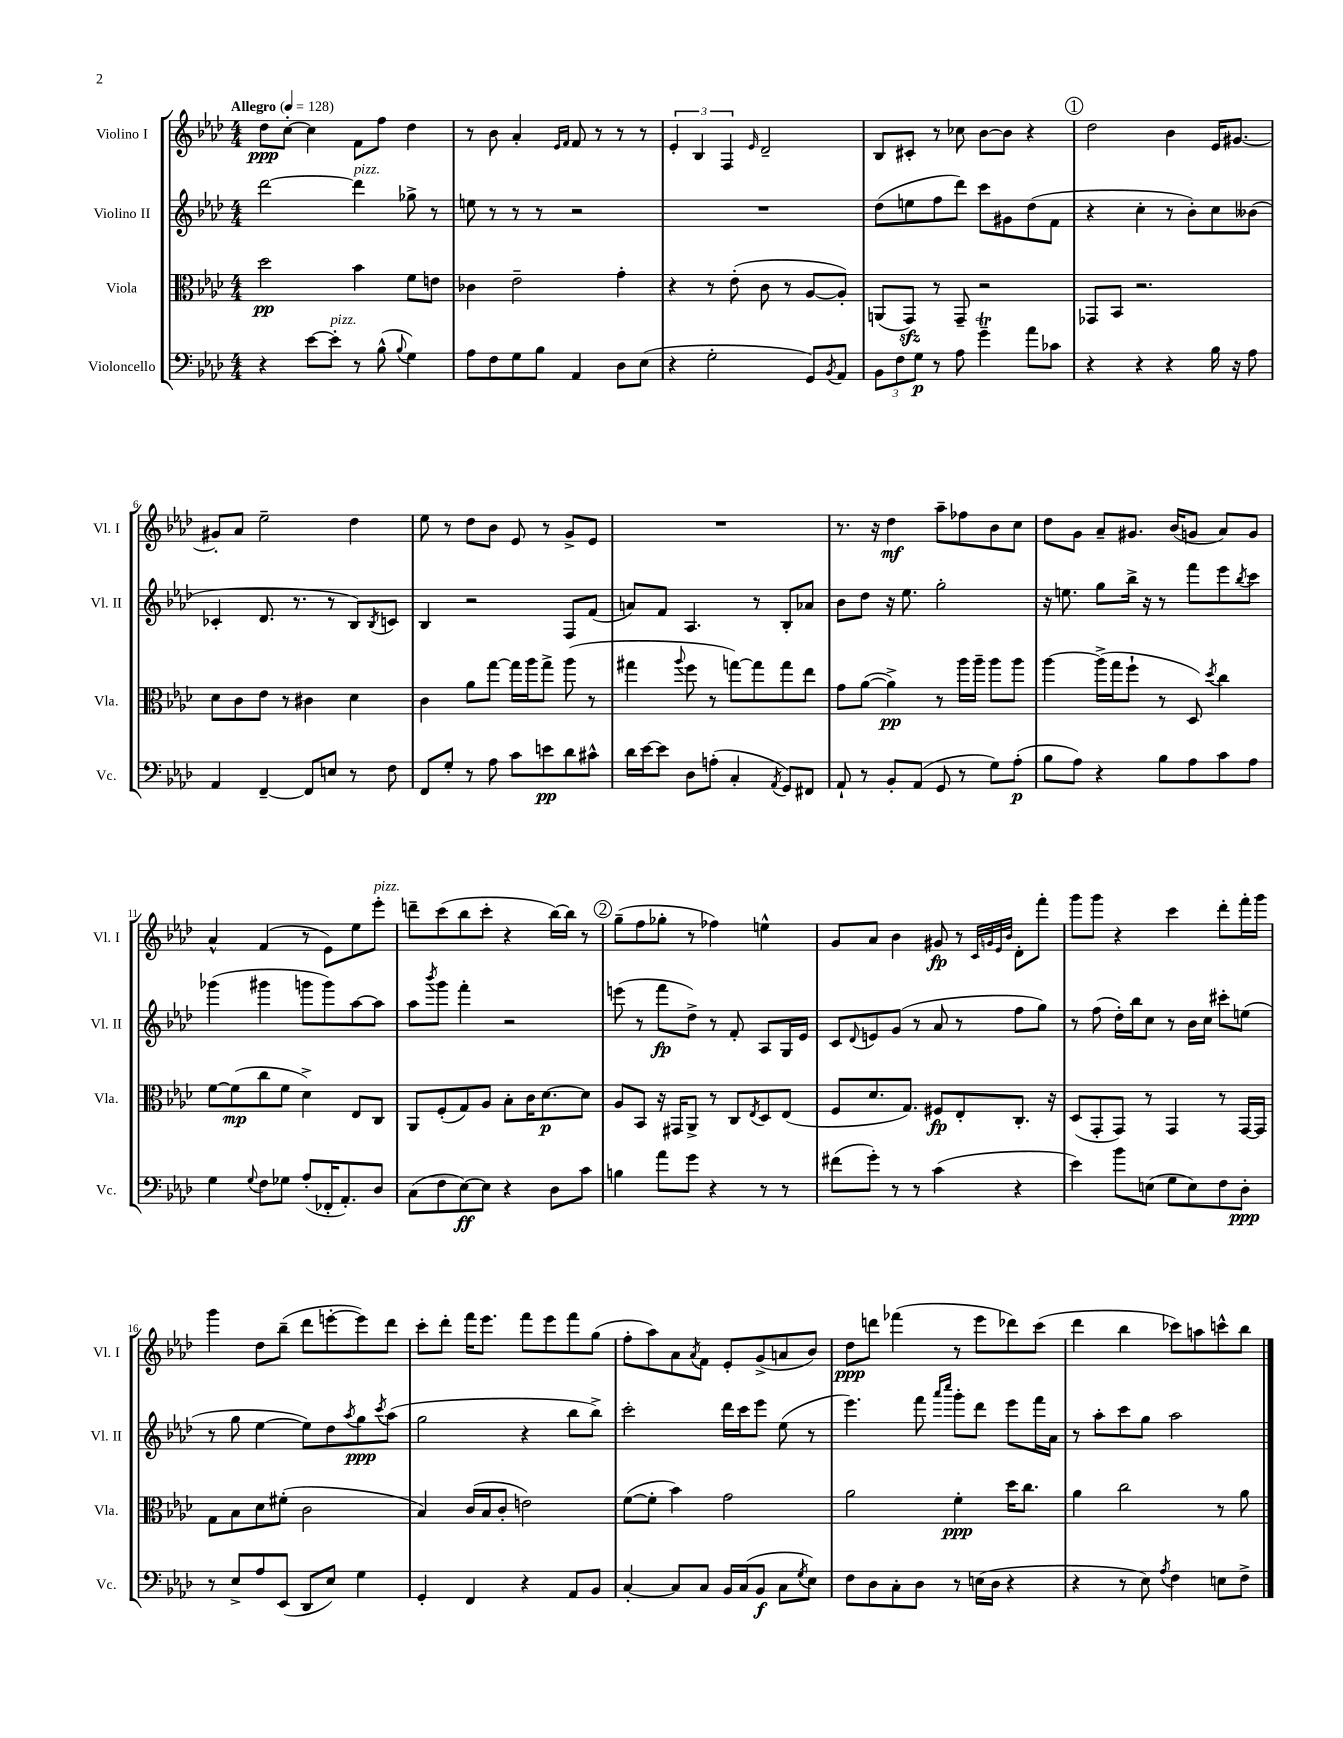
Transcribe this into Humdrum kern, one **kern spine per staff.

**kern	**dynam	**kern	**dynam	**kern	**dynam	**kern	**dynam
*part4	*part4	*part3	*part3	*part2	*part2	*part1	*part1
*staff4	*staff4	*staff3	*staff3	*staff2	*staff2	*staff1	*staff1
*I"Violoncello	*	*I"Viola	*	*I"Violino II	*	*I"Violino I	*
*I'Vc.	*	*I'Vla.	*	*I'Vl. II	*	*I'Vl. I	*
*clefF4	*	*clefC3	*	*clefG2	*	*clefG2	*
*k[b-e-a-d-]	*	*k[b-e-a-d-]	*	*k[b-e-a-d-]	*	*k[b-e-a-d-]	*
*M4/4	*	*M4/4	*	*M4/4	*	*M4/4	*
*MM128	*	*MM128	*	*MM128	*	*MM128	*
=1	=1	=1	=1	=1	=1	=1	=1
!	!	!	!	!	!	!LO:TX:a:B:t=Allegro	!
4r	.	2dd-\	pp	[2ddd-\	.	8dd-\L	ppp
.	.	.	.	.	.	[8cc'\J	.
[8e-\L	.	.	.	.	.	4cc\]	.
!LO:TX:a:i:t=pizz.	!	!	!	!	!	!	!
8e-'\J]	.	.	.	.	.	.	.
!	!	!	!	!LO:TX:a:i:t=pizz.	!	!	!
8r	.	4b-\	.	4ddd-\]	.	8f\L	.
(8B-^^\	.	.	.	.	.	8ff\J	.
8qqB-/	.	.	.	.	.	.	.
4G\)	.	8f\L	.	8gg-X^\	.	4dd-\	.
.	.	8en\J	.	8r	.	.	.
=2	=2	=2	=2	=2	=2	=2	=2
8A-\L	.	4c-X\	.	8een\	.	8r	.
8F\	.	.	.	8r	.	8b-\	.
8G\	.	2e-~\	.	8r	.	4a-'/	.
8B-\J	.	.	.	8r	.	.	.
.	.	.	.	.	.	16qqe-/LL	.
.	.	.	.	.	.	16qqf/JJ	.
4AA-/	.	.	.	2r	.	8f/	.
.	.	.	.	.	.	8r	.
8D-\L	.	4g'\	.	.	.	8r	.
(8E-\J	.	.	.	.	.	8r	.
=3	=3	=3	=3	=3	=3	=3	=3
4r	.	4r	.	1r	.	6e-'/	.
.	.	.	.	.	.	6B-/	.
2G'\	.	8r	.	.	.	.	.
.	.	.	.	.	.	6F/	.
.	.	(8e-'\	.	.	.	.	.
.	.	.	.	.	.	16qqe-/	.
.	.	8c\	.	.	.	2d-~/	.
.	.	8r	.	.	.	.	.
8GG/L)	.	[8A-/L	.	.	.	.	.
8qBB-/	.	.	.	.	.	.	.
8AA-/J	.	8A-'/J])	.	.	.	.	.
=4	=4	=4	=4	=4	=4	=4	=4
12BB-\L	.	(8AAn/L	.	(8dd-\L	.	8B-/L	.
12F\	.	.	.	.	.	.	.
.	.	8GGzz/J)	.	8een\	.	8c#X'/J	.
12G\J	p	.	.	.	.	.	.
8r	.	8r	.	8ff\	.	8r	.
8A-\	.	8GG~/	.	8ddd-\J)	.	8cc-X\	.
4gt~\	.	2r	.	8ccc\L	.	[8b-\L	.
.	.	.	.	8g#X\	.	8b-\J]	.
8a-\L	.	.	.	(8dd-\	.	4r	.
8c-X\J	.	.	.	8f\J	.	.	.
!!LO:REH:place=s1:t=1
=5	=5	=5	=5	=5	=5	=5	=5
4r	.	8GG-X/L	.	4r	.	2dd-\	.
.	.	8BB-/J	.	.	.	.	.
4r	.	2.r	.	4cc'\	.	.	.
4r	.	.	.	8r	.	4b-\	.
.	.	.	.	8b-'\L)	.	.	.
16B-\	.	.	.	8cc\	.	16e-/KL	.
16r	.	.	.	.	.	[8.g#X/J	.
8A-\	.	.	.	(8b--X\J	.	.	.
!!LO:LB:g=z
=6	=6	=6	=6	=6	=6	=6	=6
4AA-/	.	8d-\L	.	4c-X'/	.	8g#X'/L]	.
.	.	8c\	.	.	.	8a-/J	.
[4FF~/	.	8e-\J	.	8.d-/	.	2ee-~\	.
.	.	8r	.	.	.	.	.
.	.	.	.	8.r	.	.	.
8FF/L]	.	4c#X\	.	.	.	.	.
8En/J	.	.	.	8r	.	.	.
8r	.	4d-\	.	8B-/L)	.	4dd-\	.
.	.	.	.	8qB-/	.	.	.
8F\	.	.	.	8cn/J	.	.	.
=7	=7	=7	=7	=7	=7	=7	=7
8FF/L	.	4c\	.	4B-/	.	8ee-\	.
8G'/J	.	.	.	.	.	8r	.
8r	.	8a-\L	.	2r	.	8dd-\L	.
8A-\	.	[8gg\J	.	.	.	8b-\J	.
8c\L	.	16gg\LL]	.	.	.	8e-/	.
.	.	16aa-\J	.	.	.	.	.
8en\	pp	8gg^\J	.	.	.	8r	.
8d-\	.	(8aa-\	.	8F/L	.	8g^/L	.
8c#X^^\J	.	8r	.	(8f/J	.	8e-/J	.
=8	=8	=8	=8	=8	=8	=8	=8
16d-\LL	.	4gg#X\	.	8an/L)	.	1r	.
[16e-\J	.	.	.	.	.	.	.
8e-\J]	.	.	.	8f/J	.	.	.
.	.	8qqaa-/	.	.	.	.	.
8D-\L	.	8ff\	.	4.A-/	.	.	.
(8An'\J	.	8r	.	.	.	.	.
4C'/	.	[8ggn\L)	.	.	.	.	.
.	.	8gg\]	.	8r	.	.	.
8qAA-/	.	.	.	.	.	.	.
8GG/L)	.	8gg\	.	8B-'/L	.	.	.
8FF#X/J	.	8ee-\J	.	8a-X/J	.	.	.
=9	=9	=9	=9	=9	=9	=9	=9
8AA-`/	.	8g\L	.	8b-\L	.	8.r	.
8r	.	([8a-\J	.	8dd-\J	.	.	.
.	.	.	.	.	.	16r	.
8BB-'/L	.	4a-^\])	pp	16r	.	4dd-\	mf
.	.	.	.	8.ee-\	.	.	.
(8AA-/J	.	.	.	.	.	.	.
8GG/	.	8r	.	2gg'\	.	8aa-~\L	.
8r	.	16aa-\LL	.	.	.	8ff-X\	.
.	.	16aa-~\JJ	.	.	.	.	.
8G\L)	.	8aa-\L	.	.	.	8b-\	.
(8A-'\J	p	8aa-\J	.	.	.	8cc\J	.
=10	=10	=10	=10	=10	=10	=10	=10
8B-\L	.	[4aa-\	.	16r	.	8dd-\L	.
.	.	.	.	8.een\	.	.	.
8A-\J)	.	.	.	.	.	8g\J	.
4r	.	(16aa-^\LL]	.	8gg\L	.	8a-~/L	.
.	.	16gg\J	.	.	.	.	.
.	.	8ff`\J	.	16bb-^\Jk	.	8.g#X/J	.
.	.	.	.	16r	.	.	.
8B-\L	.	8r	.	8r	.	.	.
.	.	.	.	.	.	(16b-/KL	.
8A-\	.	8D-/)	.	8fff\L	.	8gn/J	.
.	.	8qdd-/	.	.	.	.	.
8c\	.	4cc\	.	8eee-\	.	8a-/L)	.
.	.	.	.	8qbb-/	.	.	.
8A-\J	.	.	.	8ccc\J	.	8g/J	.
!!LO:LB:g=z
=11	=11	=11	=11	=11	=11	=11	=11
4G\	.	[8f\L	.	(4ggg-X\	.	4a-^^/	.
.	.	(8f\]	mp	.	.	.	.
8qqG/	.	.	.	.	.	.	.
8F\L	.	8cc\	.	4ggg#X\	.	(4f/	.
8G-X\J	.	8f\J	.	.	.	.	.
(8A-'/L	.	4d-^\)	.	8gggn\L	.	8r	.
16FF-X'/K	.	.	.	8ggg\)	.	8e-\L)	.
8.AA-'/)	.	.	.	.	.	.	.
.	.	8E-/L	.	[8aa-\	.	8ee-\	.
!	!	!	!	!	!	!LO:TX:a:i:t=pizz.	!
8D-/J	.	8C/J	.	8aa-\J]	.	8eee-'\J	.
=12	=12	=12	=12	=12	=12	=12	=12
(8C\L	.	8AA-/L	.	8aa-\L	.	8dddn~\L	.
.	.	.	.	8qbbb-/	.	.	.
8F\	.	(8F'/	.	8ggg\J	.	(8ccc\	.
[8E-\)	ff	8G/)	.	4fff'\	.	8bb-\	.
8E-\J]	.	8A-/J	.	.	.	8ccc'\J	.
4r	.	8B-'\L	.	2r	.	4r	.
.	.	16c\K	.	.	.	.	.
.	.	[8.d-\	p	.	.	.	.
8D-\L	.	.	.	.	.	[16bb-\LL)	.
.	.	.	.	.	.	16bb-\JJ]	.
8c\J	.	8d-\J]	.	.	.	8r	.
!!LO:REH:place=s1:t=2
=13	=13	=13	=13	=13	=13	=13	=13
4Bn\	.	8A-/L	.	(8eeen\	.	(8gg~\L	.
.	.	8BB-/J	.	8r	.	8ff\	.
8a-\L	.	16r	.	8fff\L	fp	8gg-X'\J	.
.	.	16GG#X/KL	.	.	.	.	.
8g\J	.	8AA-^/J	.	8dd-^\J)	.	8r	.
4r	.	8r	.	8r	.	4ff-X\)	.
.	.	8C/L	.	8f'/	.	.	.
.	.	8qE-/	.	.	.	.	.
8r	.	8D-/	.	8A-/L	.	4een^^\	.
8r	.	(8E-/J	.	16G/L	.	.	.
.	.	.	.	16e-/JJ	.	.	.
=14	=14	=14	=14	=14	=14	=14	=14
(8f#X\L	.	8F/L	.	8c/L	.	8g/L	.
.	.	.	.	8qqd-/	.	.	.
8g'\J)	.	8.d-/	.	8en/	.	8a-/J	.
8r	.	.	.	(8g/J	.	4b-\	.
.	.	8.G/J)	.	.	.	.	.
8r	.	.	.	8r	.	.	.
(4c\	.	8F#X/L	fp	8a-/	.	8g#X/	fp
.	.	8E-'/	.	8r	.	8r	.
.	.	.	.	.	.	32qqc/LLL	.
.	.	.	.	.	.	32qqgn/	.
.	.	.	.	.	.	32qqe-/	.
.	.	.	.	.	.	32qqb-/JJJ	.
4r	.	8.C'/J	.	8ff\L	.	8d-'\L	.
.	.	.	.	8gg\J)	.	8fff'\J	.
.	.	16r	.	.	.	.	.
=15	=15	=15	=15	=15	=15	=15	=15
4e-\)	.	(8D-/L	.	8r	.	8ggg\L	.
.	.	8GG'/	.	(8ff\	.	8ggg\J	.
8b-\L	.	8GG/J)	.	16dd-'\LL)	.	4r	.
.	.	.	.	16bb-\J	.	.	.
(8En\J	.	8r	.	8cc\J	.	.	.
8G\L	.	4GG/	.	8r	.	4ccc\	.
8E\)	.	.	.	16b-\LL	.	.	.
.	.	.	.	16cc\JJ	.	.	.
8F\	.	8r	.	8ccc#X'\L	.	8ddd-'\L	.
8D-'\J	ppp	[16GG/LL	.	(8een\J	.	16fff'\L	.
.	.	16GG/JJ]	.	.	.	16ggg\JJ	.
!!LO:LB:g=z
=16	=16	=16	=16	=16	=16	=16	=16
8r	.	8G\L	.	8r	.	4ggg\	.
8E-^/L	.	8B-\	.	8gg\	.	.	.
8A-/	.	8d-\	.	[4ee-\	.	8dd-\L	.
(8EE-/J	.	(8f#X'\J	.	.	.	(8bb-~\J	.
8DD-/L	.	2c\	.	8ee-\L])	.	8ddd-\L	.
8E-/J)	.	.	.	8dd-\	.	[8eeen'\	.
.	.	.	.	8qaa-/	.	.	.
4G\	.	.	.	8gg\	ppp	8eee\])	.
.	.	.	.	8qccc/	.	.	.
.	.	.	.	(8aa-\J	.	8ddd-\J	.
=17	=17	=17	=17	=17	=17	=17	=17
4GG'/	.	4B-/)	.	2gg\	.	8ccc'\L	.
.	.	.	.	.	.	8ddd-'\J	.
4FF/	.	(16c/LL	.	.	.	16fff\KL	.
.	.	16B-/J	.	.	.	8.eee-\J	.
.	.	8c'/J	.	.	.	.	.
4r	.	2en\)	.	4r	.	8fff\L	.
.	.	.	.	.	.	8eee-\	.
8AA-/L	.	.	.	8bb-\L	.	8fff\	.
8BB-/J	.	.	.	8bb-^\J)	.	(8gg\J	.
=18	=18	=18	=18	=18	=18	=18	=18
[4C'/	.	([8f\L	.	2ccc'\	.	8ff'\L	.
.	.	8f'\J]	.	.	.	8aa-\)	.
8C/L]	.	4b-\)	.	.	.	8a-\	.
.	.	.	.	.	.	8qa-/	.
8C/J	.	.	.	.	.	8f\J	.
16BB-/LL	.	2g\	.	16ddd-\LL	.	8e-'/L	.
(16C/J	.	.	.	16ccc\J	.	.	.
8BB-/J	f	.	.	8eee-\J	.	(8g^/	.
8C\L	.	.	.	(8ee-\	.	8an/	.
8qG/	.	.	.	.	.	.	.
8E-\J)	.	.	.	8r	.	8b-/J)	.
=19	=19	=19	=19	=19	=19	=19	=19
8F\L	.	2a-\	.	4.eee-\)	.	8dd-\L	ppp
8D-\	.	.	.	.	.	8dddn\J	.
8C'\	.	.	.	.	.	(4fff-X\	.
8D-\J	.	.	.	8fff\	.	.	.
.	.	.	.	16qqaaa-/LL	.	.	.
.	.	.	.	16qqcccc/JJ	.	.	.
8r	.	4f'\	ppp	8ggg'\L	.	8r	.
(16En\LL	.	.	.	8ddd-\J	.	8eee-\L	.
16D-\JJ	.	.	.	.	.	.	.
4r	.	16dd-\KL	.	8eee-\L	.	8ddd-X\)	.
.	.	8.cc\J	.	.	.	.	.
.	.	.	.	16fff\L	.	(8ccc\J	.
.	.	.	.	16a-\JJ	.	.	.
=20	=20	=20	=20	=20	=20	=20	=20
4r	.	4a-\	.	8r	.	4ddd-\	.
.	.	.	.	8aa-'\L	.	.	.
8r	.	2cc\	.	8ccc\	.	4bb-\	.
8E-\)	.	.	.	8gg\J	.	.	.
8qA-/	.	.	.	.	.	.	.
4F\	.	.	.	2aa-\	.	8ccc-X\L)	.
.	.	.	.	.	.	8aan\	.
8En\L	.	8r	.	.	.	8cccn^^\	.
8F^\J	.	8a-\	.	.	.	8bb-\J	.
==	==	==	==	==	==	==	==
*-	*-	*-	*-	*-	*-	*-	*-
